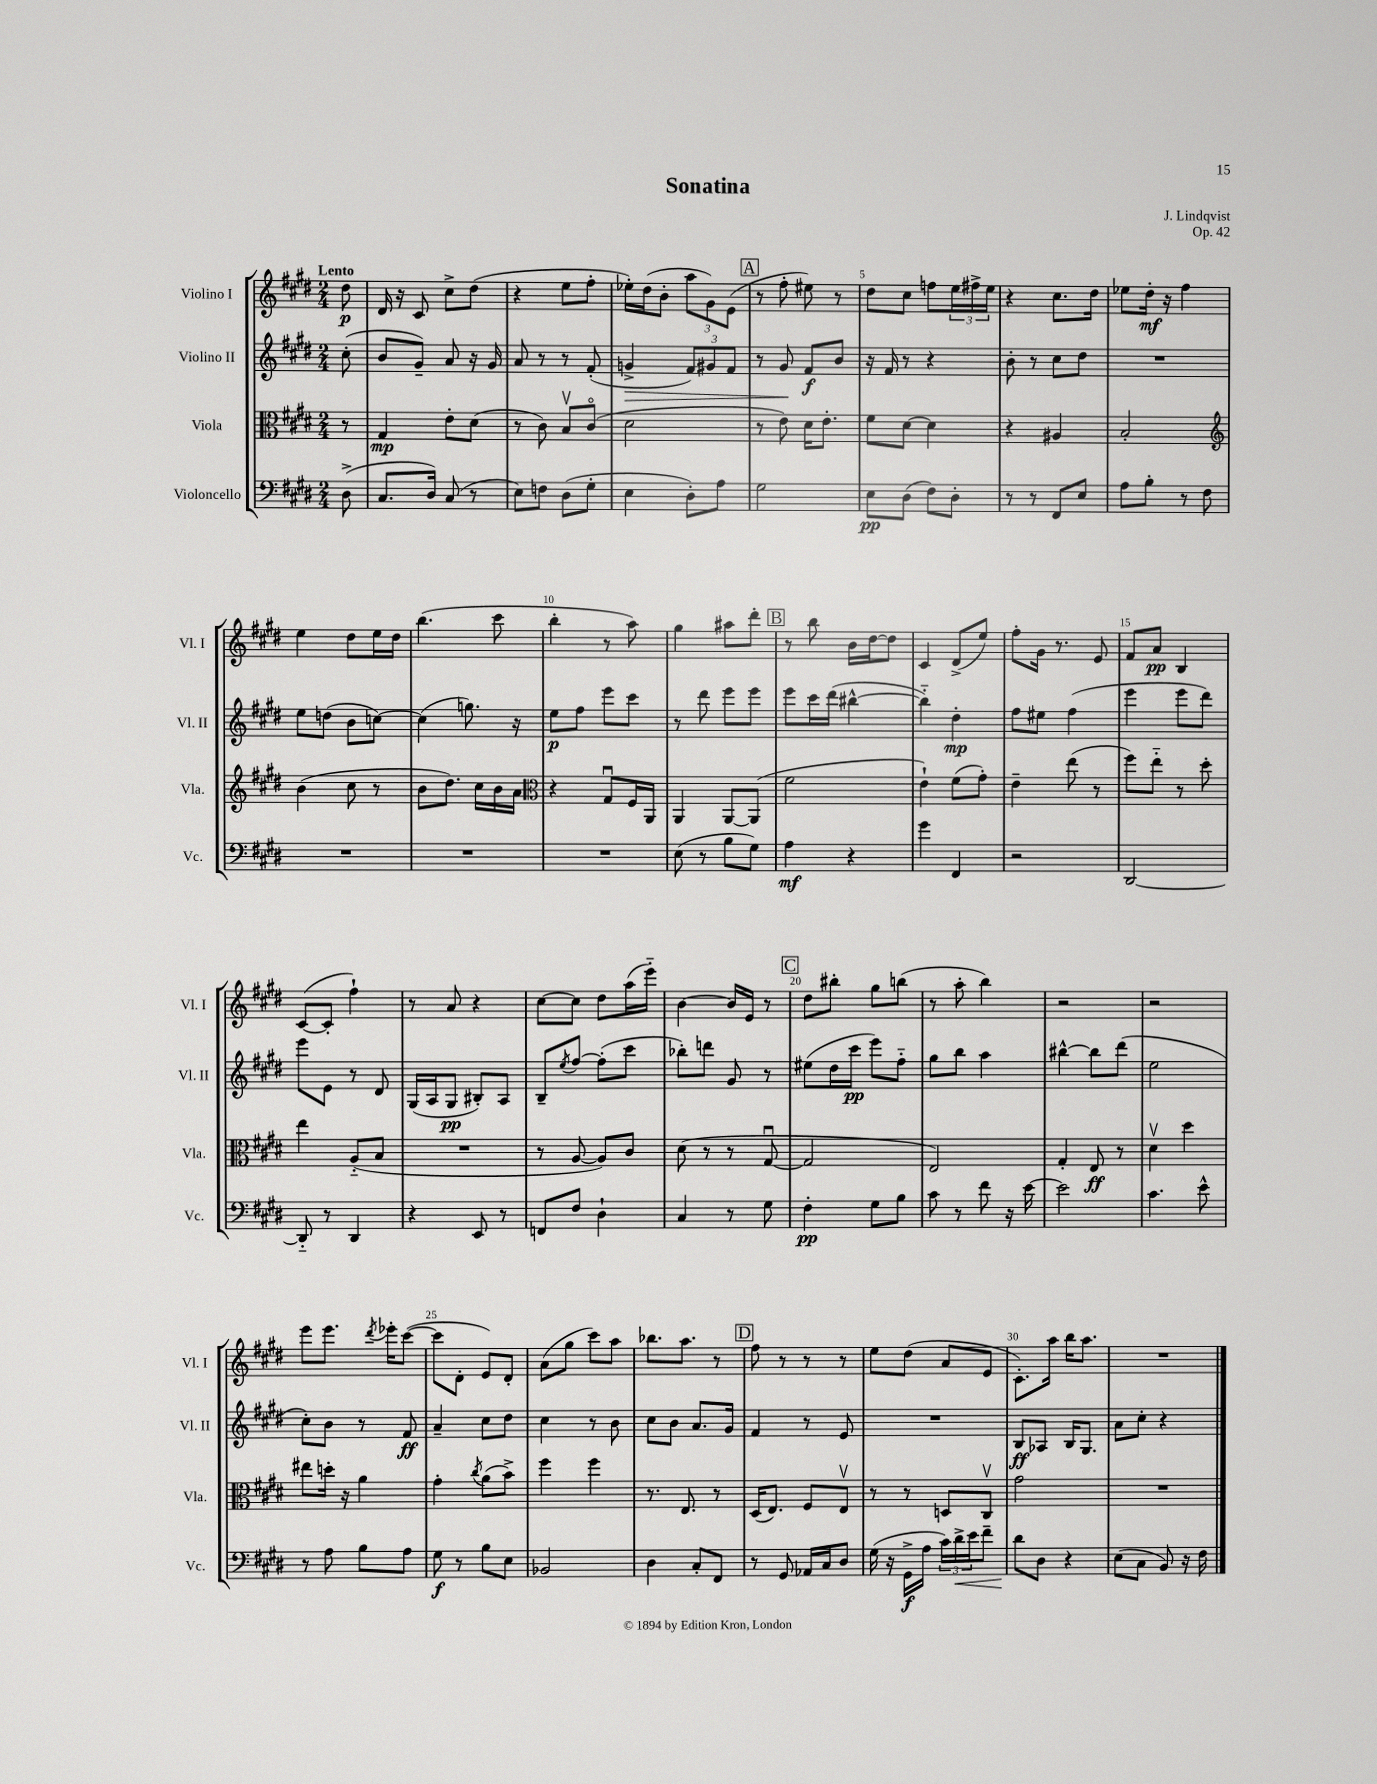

**kern	**kern	**kern	**kern
*staff4	*staff3	*staff2	*staff1
*clefF4	*clefC3	*clefG2	*clefG2
*k[f#c#g#d#]	*k[f#c#g#d#]	*k[f#c#g#d#]	*k[f#c#g#d#]
*M2/4	*M2/4	*M2/4	*M2/4
(8D#^\	8r	(8cc#'\	8dd#\
=	=	=	=
8.C#/L	4G#/	8b/L	16d#/
.	.	.	16r
.	.	8g#~/J)	8c#/
16D#/Jk)	.	.	.
(8C#/	8e'\L	8a/	8cc#^\L
8r	(8d#\J	16r	(8dd#\J
.	.	16g#/	.
=	=	=	=
8E\L)	8r	8a/	4r
8F\J	8c#\)	8r	.
(8D#\L	8Bv/L	8r	8ee\L
8G#'\J	(8c#o/J	(8f#'/	8ff#'\J
=	=	=	=
4E\	2d#\	4g^/	16ee-'\LL)
.	.	.	(16dd#\J
.	.	.	8b'\J
8D#'\L)	.	12f#/L)	12aa\L
.	.	12g#/	12g#\)
8A\J	.	.	.
.	.	12f#/J	(12e\J
=	=	=	=
2G#\	8r	8r	8r
.	8e\)	8g#/	8ff#'\
.	16d#\LK	8f#/L	8ee#\)
.	8.e'\J	.	.
.	.	8b/J	8r
=	=	=	=
8E\L	8f#\L	16r	8dd#\L
.	.	16f#/	.
(8D#\J	[8d#\J	8r	8cc#\J
8F#\L)	4d#\]	4r	8ff\L
8D#'\J	.	.	24ee\L
.	.	.	24ff#^\
.	.	.	24ee\JJ
=	=	=	=
8r	4r	8b'\	4r
8r	.	8r	.
8FF#/L	4A#/	8cc#\L	8.cc#\L
8E/J	.	8dd#\J	.
.	.	.	16dd#\Jk
=	=	=	=
8A\L	2B'/	2r	8ee-\L
8B'\J	.	.	16dd#'\Jk
.	.	.	16r
8r	.	.	4ff#\
8F#\	.	.	.
=	=	=	=
*	*clefG2	*	*
2r	(4b\	8ee\L	4ee\
.	.	(8dd\J	.
.	8cc#\	8b\L	8dd#\L
.	8r	[8cc\J)	16ee\L
.	.	.	16dd#\JJ
=	=	=	=
2r	8b\L	(4cc\]	(4.bb\
.	8.dd#\J)	.	.
.	.	8.gg\)	.
.	16cc#\LL	.	.
.	16b\	.	8ccc#\
.	16a\JJ	16r	.
=	=	=	=
*	*clefC3	*	*
2r	4r	8ee\L	4bb'\
.	.	8ff#\J	.
.	8G#u/L	8eee\L	8r
.	16F#/L	8ccc#\J	8aa\)
.	16AA/JJ	.	.
=	=	=	=
(8E\	4AA/	8r	4gg#\
8r	.	8ddd#\	.
8B\L	[8AA/L	8eee\L	8aa#\L
8G#\J)	(8AA/]J	8eee\J	8ddd#'\J
=	=	=	=
4A\	2f#\	8eee\L	8r
.	.	16ccc#\L	8bb\
.	.	(16ddd#\JJ	.
4r	.	[4bb#^^\	16b\LL
.	.	.	[16dd#\J
.	.	.	8dd#\]J
=	=	=	=
4g#\	4e`\)	4bb#'~\])	4c#/
4FF#/	(8f#\L	4dd#'\	(8d#^/L
.	8g#'\J)	.	8ee/J)
=	=	=	=
2r	4e~\	8ff#\L	8ff#'\L
.	.	8ee#\J	16g#\Jk
.	.	.	8.r
.	(8ee\	(4ff#\	.
.	8r	.	8e/
=	=	=	=
[2DD#/	8ff#\L)	4eee\	8f#/L
.	8ee'~\J	.	8a/J
.	8r	8eee\L	4B/
.	8dd#'\	8ddd#\J)	.
=	=	=	=
8DD#'~/]	4ee\	8eee\L	([8c#/L
8r	.	8e\J	8c#'/]J
4DD#/	(8A'~/L	8r	4ff#`\)
.	8B/J	8d#/	.
=	=	=	=
4r	2r	(16G#/LL	8r
.	.	16A/J	.
.	.	8G#/J	8a/
8EE/	.	8B#'/L)	4r
8r	.	8A/J	.
=	=	=	=
8FF/L	8r	8B~/L	[8cc#\L
.	.	8qee/	.
8F#/J	[8A/	[8ff#/J	8cc#\]J
4D#`\	8A/]L)	(8ff#'\]L	8dd#\L
.	8c#/J	8ccc#\J	(16aa\L
.	.	.	16eee'~\JJ)
=	=	=	=
4C#/	(8d#\	8bb-'\L)	[4b\
.	8r	8ddd\J	.
8r	8r	8g#/	16b/]LL
.	.	.	16e/JJ
8G#\	[8G#u/	8r	8r
=	=	=	=
4F#'\	2G#/]	(8ee#\L	8dd#\L
.	.	16dd#\L	8bb#'\J
.	.	16ccc#\JJ	.
8G#\L	.	8eee\L)	8gg#\L
8B\J	.	8ff#'~\J	(8bb\J
=	=	=	=
8c#\	2E/)	8gg#\L	8r
8r	.	8bb\J	8aa'\
8f#\	.	4aa\	4bb\)
16r	.	.	.
[16e\	.	.	.
=	=	=	=
2e\]	4G#'/	[4bb#^^\	2r
.	8E/	8bb#\]L	.
.	8r	(8ddd#\J	.
=	=	=	=
4.c#\	4d#v\	2ee\	2r
.	4dd#\	.	.
8e^^\	.	.	.
=	=	=	=
8r	8ee#\L	8cc#'\L)	8eee\L
8A\	16dd'\Jk	8b\J	8.eee\J
.	16r	.	.
8B\L	4a\	8r	.
.	.	.	8qddd#/
.	.	.	16eee-'\LK
8A\J	.	8f#/	([8ccc#\J
=	=	=	=
8G#\	4g#'\	4a~/	8ccc#\]L
8r	.	.	8d#'\J
.	8qcc#/	.	.
8B\L	(8a\L	8cc#\L	8e/L)
8E\J	8b^\J)	8dd#\J	8d#'/J
=	=	=	=
2BB-/	4ff#\	4cc#\	(8a\L
.	.	.	8gg#\J
.	4ff#\	8r	8ccc#\L)
.	.	8b\	8aa\J
=	=	=	=
4D#\	8.r	8cc#\L	8.bb-\L
.	.	8b\J	.
.	8.E/	.	8.aa\J
8C#'/L	.	8.a/L	.
8FF#/J	8r	.	8r
.	.	16g#/Jk	.
=	=	=	=
8r	(16D#/LK	4f#/	8ff#\
.	8.E/J)	.	.
8GG#/	.	.	8r
16AA-/LL	8F#/L	8r	8r
16C#/J	.	.	.
8D#/J	8Ev/J	8e/	8r
=	=	=	=
(16G#\	8r	2r	8ee\L
16r	.	.	.
16GG#^\LL	8r	.	(8dd#\J
16A\JJ	.	.	.
24c#\LL)	8D/L	.	8a/L
24d#^\	.	.	.
24e\J	.	.	.
8f#~\J	8C#v/J	.	8e/J
=	=	=	=
8d#\L	2g#\	8B/L	8.c#'\L)
8D#\J	.	8A-/J	.
.	.	.	16aa\Jk
4r	.	16B/LK	16bb\LK
.	.	8.G#/J	8.aa\J
=	=	=	=
(8E\L	2r	8a\L	2r
8C#\J	.	8cc#'\J	.
8BB/)	.	4r	.
16r	.	.	.
16F#\	.	.	.
==	==	==	==
*-	*-	*-	*-
